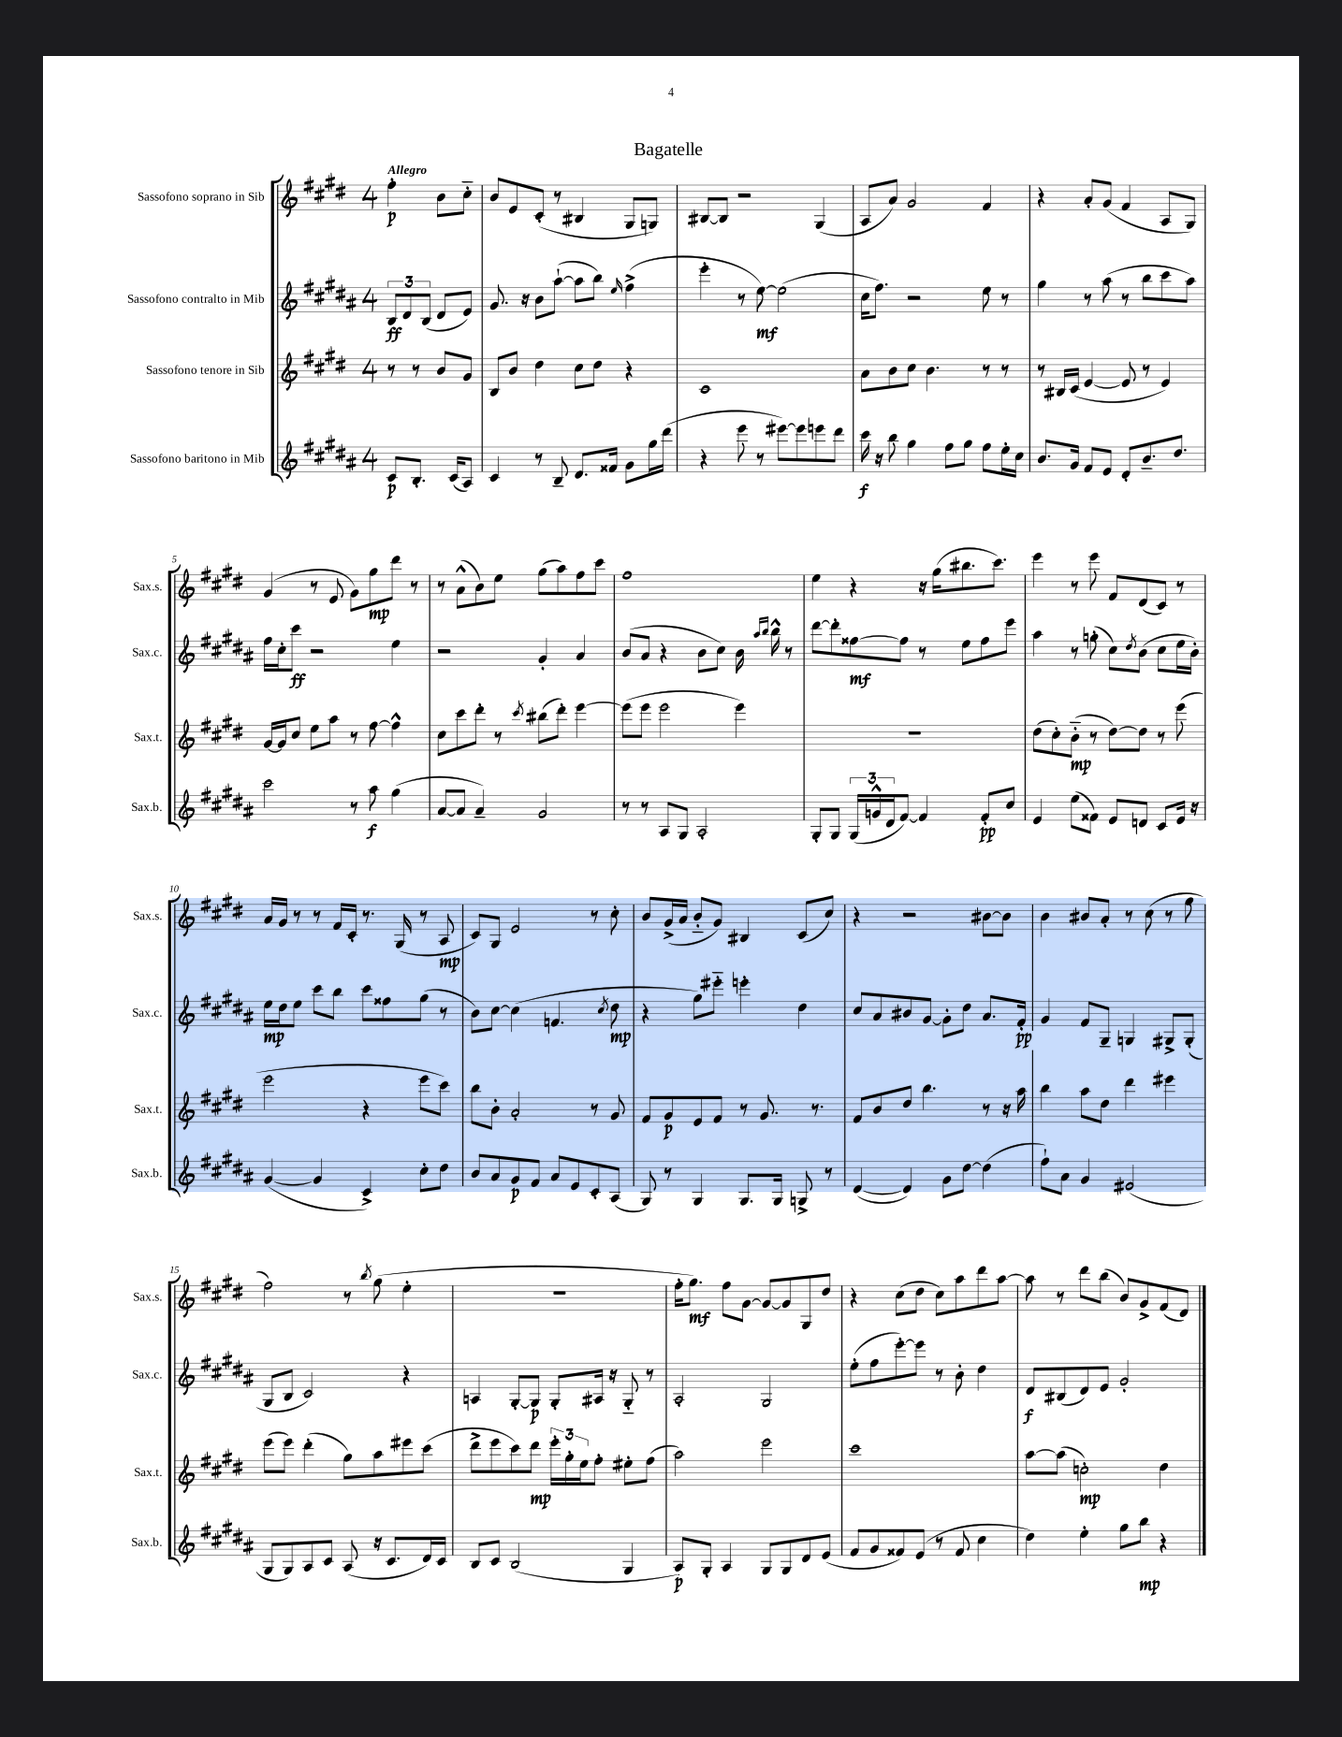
\header { title = "Bagatelle" }
<<
\new StaffGroup <<
\new Staff = "s0" \with { instrumentName = "Sassofono soprano in Sib" shortInstrumentName = "Sax.s." } {
    \clef treble \key e \major \once \override Staff.TimeSignature.style = #'single-digit \time 4/4 \partial 2 \tempo "Allegro"
    fis''4-.\p b'8 cis''8-_ |
    b'8 e'8 cis'8-.( r8 bis4 gis8 g8) |
    bis8~ bis8 r2 gis4( |
    a8 a'8) gis'2 fis'4 |
    r4 a'8-. gis'8( fis'4 a8 gis8) |
    gis'4( r8 e'8 gis'8) gis''8\mp dis'''8 r8 |
    r8 a'8-^( b'8) e''8 gis''8( a''8) fis''8 cis'''8 |
    fis''1 |
    e''4 r4 r16 gis''16( bis''8. cis'''8.) |
    e'''4 r8 e'''8 fis'8 dis'8( cis'8) r8 |
    a'16 gis'16 r8 r8 fis'16 cis'16-. r8. gis16( r8 a8\mp |
    cis'8) gis8 e'2 r8 cis''8-. |
    b'8 gis'16->( a'16 b'8-_ gis'8) bis4 cis'8( cis''8) |
    r4 r2 bis'8~ bis'8 |
    b'4 bis'8 a'8-. r8 cis''8( r8 gis''8 |
    fis''2) r8 \acciaccatura { b''8 } gis''8( e''4-. |
    r1 |
    fis''16-. gis''8.\mf) fis''8 gis'8~ gis'8~ gis'8 gis8 dis''8 |
    r4 cis''8( dis''8 cis''8) a''8 dis'''8 a''8~ |
    a''8 r8 dis'''8 b''8( b'8) gis'8-> fis'8( dis'8) \bar "|." |
}
\new Staff = "s1" \with { instrumentName = "Sassofono contralto in Mib" shortInstrumentName = "Sax.c." } {
    \clef treble \key b \major \once \override Staff.TimeSignature.style = #'single-digit \time 4/4 \partial 2
    \tuplet 3/2 { b8\ff dis'8 b8( } dis'8 e'8) |
    gis'8. r16 b'8 ais''8~-!( ais''8 b''8) \grace { e''16 } fis''4->( |
    e'''4-. r8 e''8~\mf) e''2( |
    cis''16 fis''8.) r2 e''8 r8 |
    gis''4 r8 ais''8( r8 b''8 cis'''8 ais''8) |
    fis''16 cis''16-. cis'''8\ff r2 e''4 |
    r2 gis'4-. ais'4 |
    b'8( ais'8 r4 b'8 cis''8) b'16 \grace { ais''16 b''16 } b''16-^ r8 |
    dis'''8~ dis'''8-. fisis''8~\mf fisis''8 r8 e''8 fisis''8 e'''8 |
    ais''4 r8 g''8-.( cis''8) \acciaccatura { dis''8 } b'8( cis''8 e''16 b'16-.) |
    e''16\mp dis''16 e''8 cis'''8 b''8 cis'''8 fisis''8 gis''8( r8 |
    b'8) cis''8~ cis''4( f'4. \acciaccatura { cis''8 } dis''8\mp |
    r4 gis''8) eis'''8-_ e'''4-. dis''4 |
    cis''8 ais'8 bis'8 gis'8~ gis'8-. dis''8 ais'8. fis'16-.\pp |
    gis'4 fis'8 gis8-- g4 gis8-> gis8-.( |
    gis8 b8 cis'2) r4 |
    a4 gis8~-. gis8\p gis8-. ais16 r16 gis8-_ r8 |
    ais2-. gis2 |
    e''8-.( fis''8 e'''8~-.) e'''8 r8 b'8-. dis''4 |
    dis'8\f bis8( dis'8) e'8 gis'2-. \bar "|." |
}
\new Staff = "s2" \with { instrumentName = "Sassofono tenore in Sib" shortInstrumentName = "Sax.t." } {
    \clef treble \key e \major \once \override Staff.TimeSignature.style = #'single-digit \time 4/4 \partial 2
    r8 r8 b'8 gis'8 |
    b8 b'8 dis''4 cis''8 dis''8 r4 |
    cis'1 |
    a'8 b'8 cis''8 b'4. r8 r8 |
    r8 bis16 cis'16( e'4~ e'8 r8 e'4) |
    gis'16~ gis'16 cis''8 e''8 a''8 r8 fis''8~ fis''4-^ |
    cis''8 cis'''8 dis'''8-. r8 \acciaccatura { cis'''8 } bis''8( dis'''8-.) e'''4~ |
    e'''8( e'''8 e'''2 e'''4) |
    R1 |
    dis''8( cis''8-.) b'8-_\mp( r8 dis''8~) dis''8 r8 e'''8( |
    e'''2 r4 e'''8 cis'''8) |
    b''8 b'8-. a'2-. r8 gis'8 |
    fis'8 gis'8\p e'8 fis'8 r8 gis'8. r8. |
    fis'8 b'8 dis''8 b''4. r8 r16 a''16 |
    b''4 a''8 dis''8 dis'''4 eis'''4 |
    e'''8( e'''8) dis'''4-.( gis''8) a''8 eis'''8 cis'''8( |
    dis'''8-> e'''8 cis'''8) dis'''8\mp \tuplet 3/2 { e'''16-. gis''16-. e''16 } fis''8-. eis''8-. fis''8( |
    a''2) e'''2 |
    cis'''1 |
    a''8~ a''8( c''2-.\mp) dis''4 \bar "|." |
}
\new Staff = "s3" \with { instrumentName = "Sassofono baritono in Mib" shortInstrumentName = "Sax.b." } {
    \clef treble \key b \major \once \override Staff.TimeSignature.style = #'single-digit \time 4/4 \partial 2
    cis'8\p b8.-. cis'16( ais8) |
    cis'4 r8 b8-- dis'8. fisis'16 gis'8 gis''16 dis'''16( |
    r4 e'''8 r8 eis'''8~) eis'''8 e'''8 dis'''8 |
    cis'''16\f r16 b''8 gis''4 fis''8 gis''8 fis''8 e''16-. cis''16 |
    b'8. gis'16 fis'8 e'8 dis'8-. b'8.-- dis''8. |
    cis'''2 r8 ais''8\f gis''4( |
    ais'8~ ais'8 ais'4--) gis'2 |
    r8 r8 ais8 gis8 ais2-. |
    gis8-. gis8 \tuplet 3/2 { gis16( g'16-^ dis'16 } fis'8~) fis'4 fis'8-.\pp cis''8 |
    e'4 e''8( fisis'8) e'8 d'8 cis'8 e'16 r16 |
    gis'4~( gis'4 cis'4->) cis''8-. dis''8 |
    b'8 ais'8 gis'8\p fis'8 ais'8 e'8 cis'8-. ais8( |
    gis8) r8 gis4 gis8. gis16 g8-> r8 |
    dis'4~( dis'4) gis'8 dis''8~ dis''4( |
    fis''8-!) ais'8 gis'4 eis'2( |
    gis8 gis8) ais8 cis'8 ais8( r16 cis'8. dis'16) cis'16 |
    b8 cis'8 b2( gis4 |
    ais8\p) gis8-. ais4 gis8 gis8 dis'8 e'8( |
    fis'8 gis'8 fisis'8) e'8( r8 fisis'8 cis''4 |
    dis''4) e''4-. gis''8 b''8\mp r4 \bar "|." |
}
>>
>>
